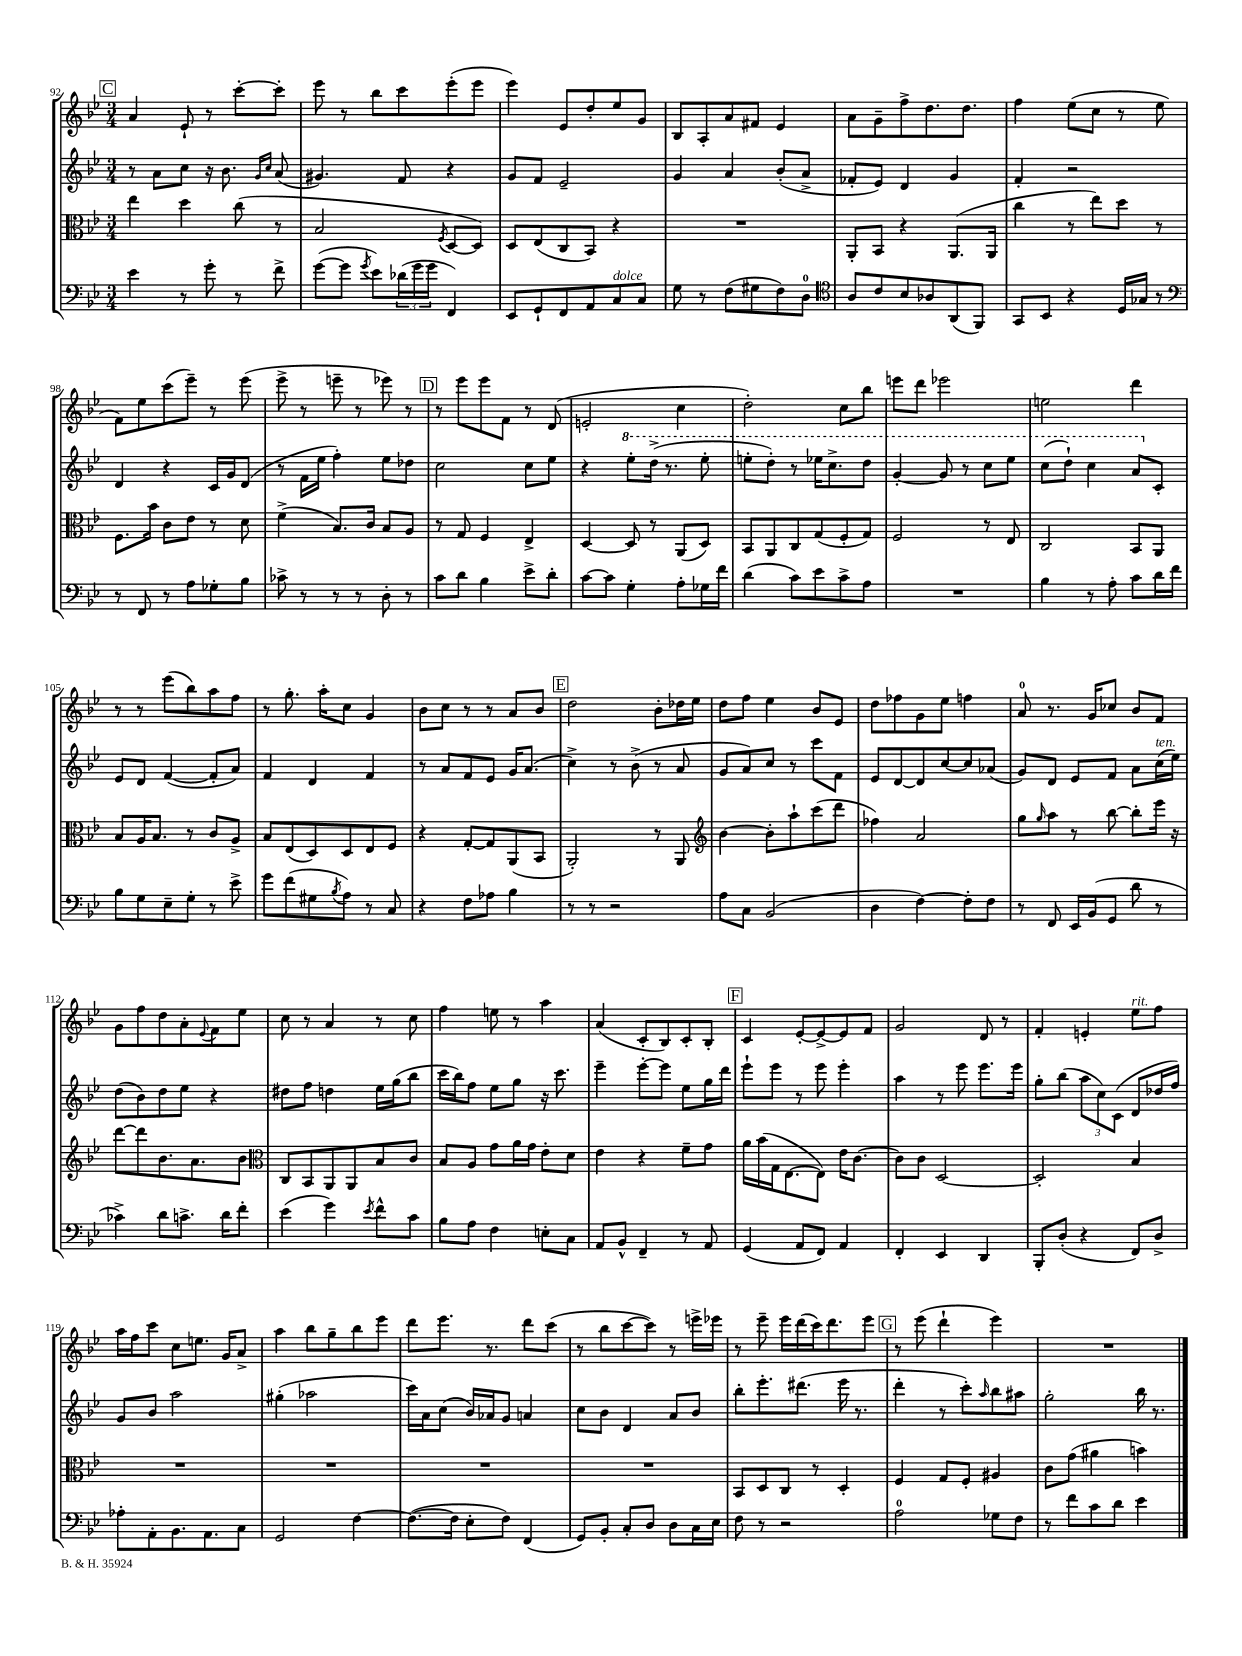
<<
\new StaffGroup <<
\new Staff = "s0" {
    \clef treble \key bes \major \numericTimeSignature \time 3/4
    \mark \markup { \box "C" } a'4 ees'8-! r8 c'''8~-. c'''8-. |
    ees'''8 r8 bes''8 c'''8 ees'''8-.( ees'''8 |
    ees'''4) ees'8 d''8-. ees''8 g'8 |
    bes8 a8-. a'8 fis'8 ees'4 |
    a'8 g'8-- f''8-> d''8. d''8. |
    f''4 ees''8( c''8 r8 ees''8 |
    f'8) ees''8 c'''8( ees'''8--) r8 ees'''8( |
    ees'''8-> r8 e'''8-- r8 ees'''8) r8 |
    \mark \markup { \box "D" } r8 ees'''8 ees'''8 f'8 r8 d'8( |
    e'2-. c''4 |
    d''2-.) c''8 bes''8 |
    e'''8 d'''8 ees'''2 |
    e''2 d'''4 |
    r8 r8 ees'''8( bes''8) a''8 f''8 |
    r8 g''8.-. a''16-. c''8 g'4 |
    bes'8 c''8 r8 r8 a'8 bes'8 |
    \mark \markup { \box "E" } d''2 bes'8-. des''16 ees''16 |
    d''8 f''8 ees''4 bes'8 ees'8 |
    d''8 fes''8 g'8 ees''8 f''4 |
    a'8-0 r8. g'16 ces''8 bes'8 f'8 |
    g'8 f''8 d''8 a'8-. \appoggiatura { ees'8 } f'8 ees''8 |
    c''8 r8 a'4 r8 c''8 |
    f''4 e''8 r8 a''4 |
    a'4( c'8-. bes8) c'8-. bes8-. |
    \mark \markup { \box "F" } c'4 ees'8~-. ees'8~-> ees'8 f'8 |
    g'2 d'8 r8 |
    f'4-. e'4-. ees''8^\markup { \italic "rit." } f''8 |
    a''16 f''16 c'''8 c''8 e''8. g'16 a'8-> |
    a''4 bes''8 g''8-- bes''8 ees'''8 |
    d'''8 ees'''8. r8. d'''8 c'''8( |
    r8 bes''8 c'''8~ c'''8) r8 e'''16-> ees'''16 |
    r8 ees'''8-- ees'''16 d'''16( c'''16) d'''8. ees'''8 |
    \mark \markup { \box "G" } r8 ees'''8( d'''4-! ees'''4) |
    R2. \bar "|." |
}
\new Staff = "s1" {
    \clef treble \key bes \major \numericTimeSignature \time 3/4
    \mark \markup { \box "C" } r8 a'8 c''8 r16 bes'8. \grace { g'16 c''16 } a'8( |
    gis'4.) f'8 r4 |
    g'8 f'8 ees'2-- |
    g'4 a'4 bes'8-.( a'8-> |
    fes'8-. ees'8) d'4 g'4 |
    f'4-. r2 |
    d'4 r4 c'16 g'16 d'8( |
    r8 f'16 ees''16 f''4-.) ees''8 des''8 |
    \mark \markup { \box "D" } c''2 c''8 ees''8 |
    r4 \ottava #1 ees'''8-. d'''16->( r8. ees'''8-. |
    e'''8-. d'''8-.) r8 ees'''16 c'''8.-> d'''8 |
    g''4~-. g''8 r8 c'''8 ees'''8 |
    c'''8( d'''8-!) c'''4 a''8 \ottava #0 c'8-. |
    ees'8 d'8 f'4~( f'8-. a'8) |
    f'4 d'4 f'4 |
    r8 a'8 f'8 ees'8 g'16 a'8.( |
    \mark \markup { \box "E" } c''4->) r8 bes'8->( r8 a'8 |
    g'8 a'8) c''8 r8 c'''8 f'8 |
    ees'8 d'8~ d'8 c''8~ c''8 aes'8( |
    g'8) d'8 ees'8 f'8 a'8 c''16^\markup { \italic "ten." }( ees''16) |
    d''8( bes'8) d''8 ees''8 r4 |
    dis''8 f''8 d''4 ees''16 g''16( bes''8 |
    c'''16 bes''16) f''8 ees''8 g''8 r16 c'''8. |
    ees'''4-- ees'''8~-. ees'''8 ees''8 g''16 d'''16 |
    \mark \markup { \box "F" } ees'''8-! ees'''8 r8 ees'''8 ees'''4-. |
    a''4 r8 ees'''8 ees'''8. ees'''16 |
    g''8-. bes''8( \tuplet 3/2 { a''8 c''8) c'8( } d'8 des''16 f''16) |
    g'8 bes'8 a''2 |
    gis''4-.( aes''2 |
    c'''16) a'16 c''8( bes'16) aes'16 g'8 a'4 |
    c''8 bes'8 d'4 a'8 bes'8 |
    bes''8-. ees'''8.-. dis'''8.( ees'''16 r8. |
    \mark \markup { \box "G" } d'''4-. r8 c'''8-.) \grace { a''16 } bes''8 ais''8 |
    g''2-. bes''16 r8. \bar "|." |
}
\new Staff = "s2" {
    \clef alto \key bes \major \numericTimeSignature \time 3/4
    \mark \markup { \box "C" } ees''4 d''4 c''8( r8 |
    bes2 \acciaccatura { f8 } d8~ d8) |
    d8 ees8( c8 bes,8) r4 |
    R2. |
    a,8-. bes,8 r4 a,8.( a,16 |
    c''4 r8 ees''8) d''8 r8 |
    f8. bes'16 c'8 ees'8 r8 d'8 |
    f'4->( bes8.) c'16 bes8 a8 |
    \mark \markup { \box "D" } r8 g8 f4 ees4-> |
    d4~ d8 r8 a,8( d8) |
    bes,8 a,8 c8 g8( f8-. g8) |
    f2 r8 ees8 |
    c2 bes,8 a,8 |
    bes8 a16 bes8. r8 c'8 a8-> |
    bes8 ees8( d8) d8 ees8 f8 |
    r4 g8~-. g8 a,8( bes,8 |
    \mark \markup { \box "E" } a,2-.) r8 a,8 |
    \clef treble bes'4~ bes'8-. a''8-! c'''8( d'''8 |
    fes''4) a'2 |
    g''8 \grace { g''16 } a''8 r8 bes''8~ bes''8-. ees'''16 r16 |
    d'''8~ d'''8 bes'8. a'8. bes'8 |
    \clef alto c8 bes,8 a,8 a,8 bes8 c'8 |
    bes8 a8 g'8 a'16 g'16 ees'8-. d'8 |
    ees'4 r4 f'8-- g'8 |
    \mark \markup { \box "F" } a'16 bes'16( g16 ees8.~ ees8) ees'16 c'8.~ |
    c'8 c'8 d2~ |
    d2-. bes4 |
    R2. |
    R2. |
    R2. |
    R2. |
    bes,8 d8 c8 r8 d4-. |
    \mark \markup { \box "G" } f4 g8 f8-. ais4 |
    c'8 g'8( ais'4 b'4) \bar "|." |
}
\new Staff = "s3" {
    \clef bass \key bes \major \numericTimeSignature \time 3/4
    \mark \markup { \box "C" } ees'4 r8 g'8-. r8 f'8-> |
    g'8~( g'8 \acciaccatura { g'8 } ees'8) \tuplet 3/2 { des'16( g'16 g'16 } f,4) |
    ees,8 g,8-! f,8 a,8 c8^\markup { \italic "dolce" } c8 |
    g8 r8 f8( gis8 f8) d8-0 |
    \clef tenor a8 c'8 bes8 aes8 a,8( f,8) |
    g,8 bes,8 r4 d16 ges16 r8 |
    \clef bass r8 f,8 r8 a8 ges8-. bes8 |
    ces'8-> r8 r8 r8 d8-. r8 |
    \mark \markup { \box "D" } c'8 d'8 bes4 ees'8-> d'8-. |
    c'8~ c'8 g4-. a8-. ges16 f'16 |
    d'4( c'8) ees'8 c'8-> a8 |
    R2. |
    bes4 r8 a8-. c'8 d'16 f'16 |
    bes8 g8 ees8-- g8-. r8 ees'8-> |
    g'8 f'8( gis8 \acciaccatura { bes8 } a8) r8 c8 |
    r4 f8 aes8 bes4 |
    \mark \markup { \box "E" } r8 r8 r2 |
    a8 c8 bes,2( |
    d4 f4~) f8-. f8 |
    r8 f,8 ees,16 bes,16( g,8 d'8 r8 |
    ces'4->) d'8 c'8.-> d'16 f'8-. |
    ees'4( g'4) \acciaccatura { ees'8 } f'8-^ c'8 |
    bes8 a8 f4 e8-. c8 |
    a,8 bes,8-^ f,4-- r8 a,8 |
    \mark \markup { \box "F" } g,4( a,8 f,8) a,4 |
    f,4-. ees,4 d,4 |
    bes,,8-. d8-.( r4 f,8) d8-> |
    aes8-. a,8-. bes,8. a,8. c8 |
    g,2 f4~ |
    f8.~( f16 ees8-. f8) f,4( |
    g,8) bes,8-. c8-. d8 d8 c16 ees16 |
    f8 r8 r2 |
    \mark \markup { \box "G" } a2-0 ges8 f8 |
    r8 f'8 c'8 d'8 ees'4 \bar "|." |
}
>>
>>
\layout { \context { \Score currentBarNumber = #92 } }
